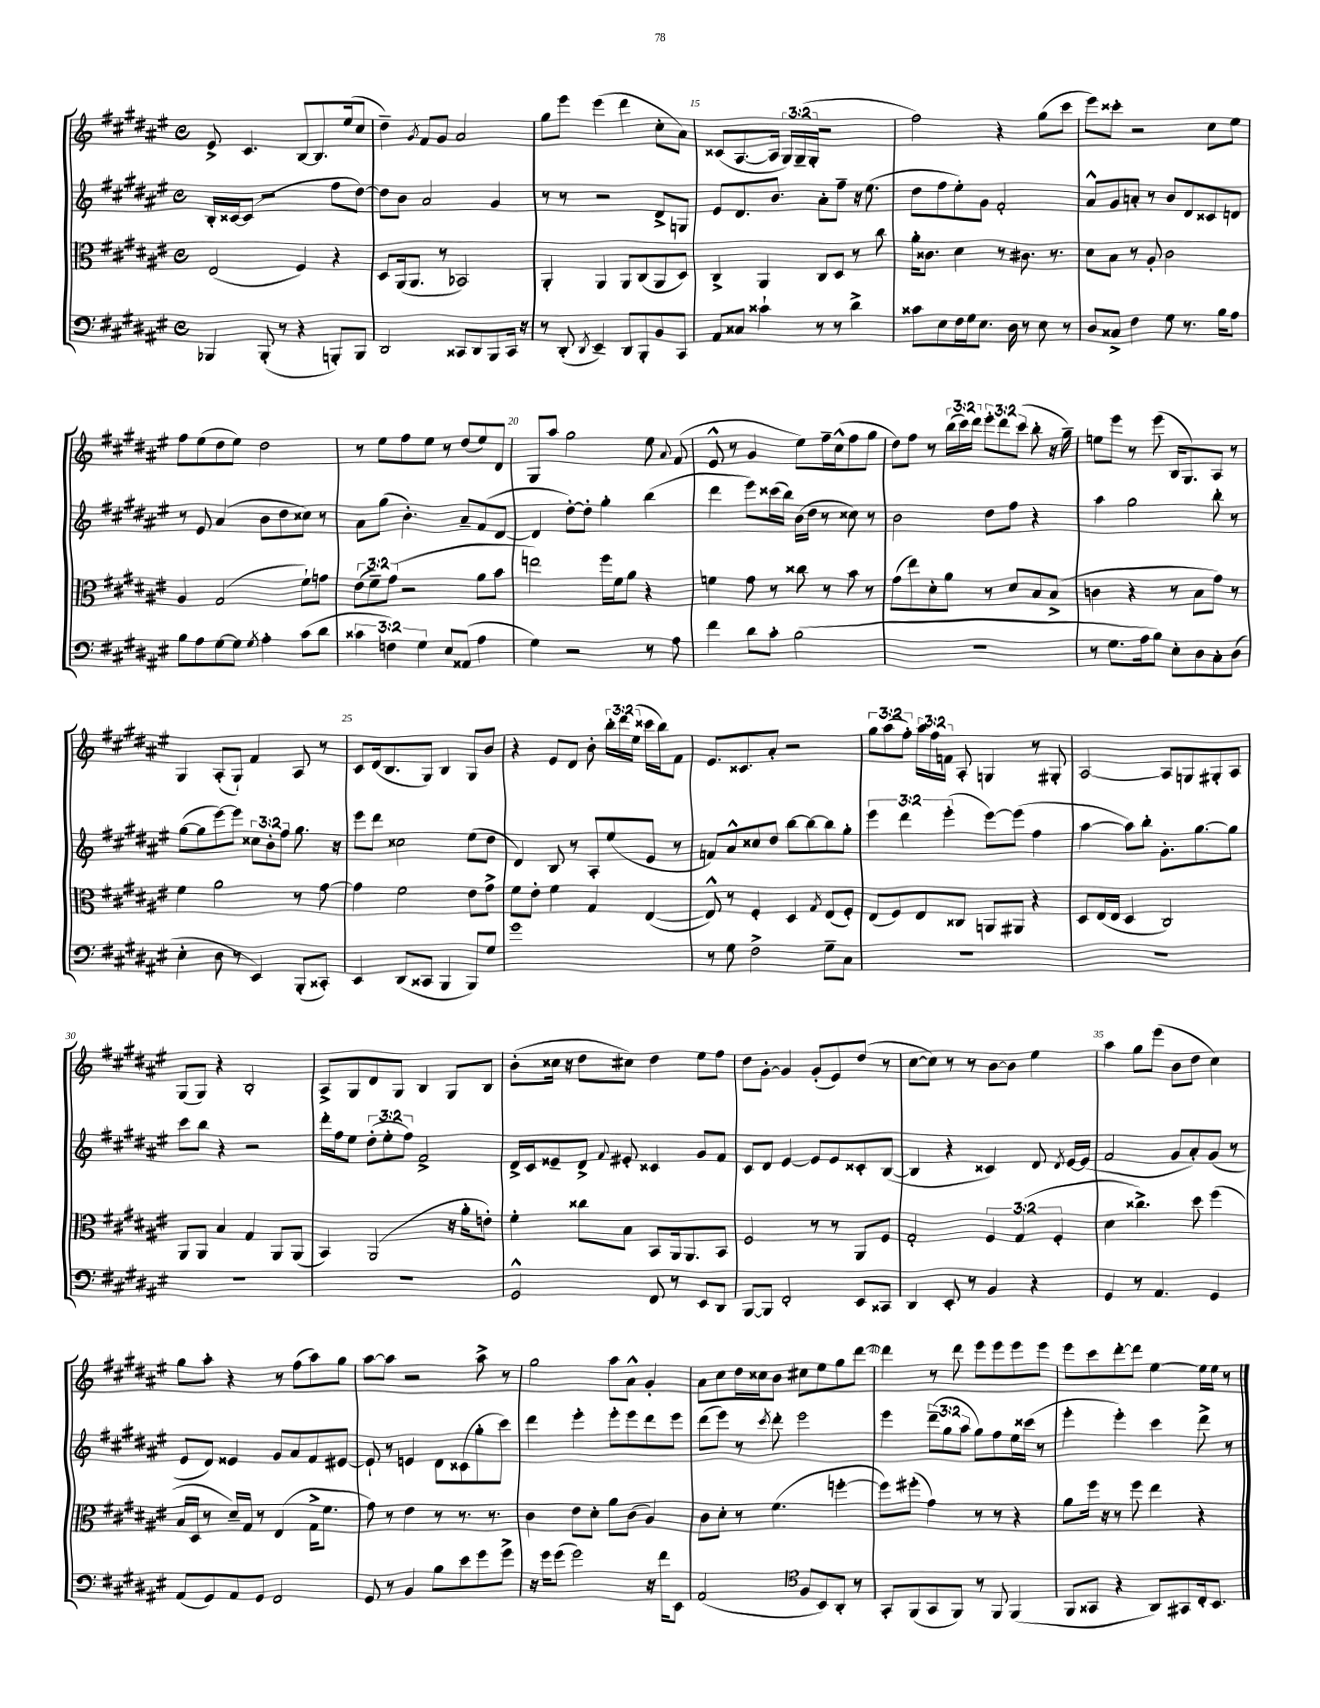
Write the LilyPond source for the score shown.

<<
\new StaffGroup <<
\new Staff = "s0" {
    \clef treble \key fis \major \defaultTimeSignature \time 4/4 \override Staff.TupletNumber.text = #tuplet-number::calc-fraction-text
    \autoBeamOff eis'8-> cis'4. b8[~ b8. eis''16( cis''8] |
    dis''4--) \acciaccatura { gis'8 } fis'8[ gis'8] ais'2 |
    gis''8[ eis'''8] eis'''4( dis'''4 cis''8[-. ais'8]) |
    cisis'8[( ais8.~ ais16] \tuplet 3/2 { gis16[) gis16--( gis16]-. } r2 |
    fis''2) r4 gis''8[( cis'''8] |
    eis'''8[) cisis'''8]-. r2 cis''8[ eis''8] |
    fis''8[ eis''8( dis''8 eis''8]) dis''2 |
    r8 eis''8[ fis''8 eis''8] r8 dis''8[( eis''8) dis'8] |
    gis8[ ais''8] gis''2 eis''8 \appoggiatura { ais'8 } fis'8( |
    eis'8-^ r8 gis'4 eis''8[) fis''16-- cis''16-^( fis''8 gis''8] |
    dis''8[) fis''8] r8 \tuplet 3/2 { b''16[( cis'''16) dis'''16] } \tuplet 3/2 { eis'''8[-. dis'''8 cis'''8]( } b''8-. r16 gis''16--) |
    e''8[ eis'''8] r8 eis'''8( b16[ gis8.) ais8] r8 |
    gis4 ais8[-.( gis8]-!) fis'4 ais8 r8 |
    cis'8[ dis'16( b8. gis8]) b4 gis8[ b'8] |
    r4 eis'8[ dis'8] b'8-. \tuplet 3/2 { b''16[-. dis'''16 eis''16]( } cisis'''16[ b''16) fis'8] |
    eis'8.[ cisis'8. ais'8]-. r2 |
    \tuplet 3/2 { gis''8[ ais''8( fis''8]-.) } \tuplet 3/2 { ais''16[ fis''16 f'16] } ais8-. g4 r8 gis8-. |
    ais2~ ais8[ g8 gis8-. ais8] |
    gis8[( gis8]) r4 b2-. |
    ais8[-> gis8 dis'8 gis8] b4 gis8[ b8] |
    b'8[-.( cisis''16] r16 dis''8[ cis''8]) dis''4 eis''8[ fis''8] |
    dis''8[ gis'8]~-. gis'4 gis'8[-.( eis'8) dis''8]( r8 |
    cis''8[~ cis''8]) r8 r8 b'8[~ b'8] eis''4 |
    ais''4 gis''8[ eis'''8]( b'8[ dis''8] cis''4) |
    gis''8[ ais''8]-. r4 r8 fis''8[( ais''8) gis''8] |
    ais''8[~ ais''8] r2 ais''8-> r8 |
    gis''2 ais''8[ ais'8]-^ gis'4-. |
    ais'8[ cis''8 dis''16 cisis''16 b'8] cis''8[ eis''8 gis''8 dis'''8]~ |
    dis'''4 r8 dis'''8 eis'''8[ eis'''8 eis'''8 eis'''8] |
    eis'''8[ cis'''8 dis'''8~-. dis'''8] eis''4~ eis''16[ eis''16] r8 \bar "|." |
}
\new Staff = "s1" {
    \clef treble \key fis \major \defaultTimeSignature \time 4/4 \override Staff.TupletNumber.text = #tuplet-number::calc-fraction-text
    \autoBeamOff b16[-. cisis'16~ cisis'8]( r2 fis''8[ dis''8]~) |
    dis''8[ b'8] ais'2 gis'4 |
    r8 r8 r2 dis'8[-> g8] |
    eis'8[ dis'8. b'8.] ais'8[-. fis''8]-- r16 eis''8.( |
    dis''8[ fis''8 eis''8-.) gis'8] fis'2-. |
    ais'8[-^ gis'8 a'8]-. r8 b'8[ dis'8 cisis'8 d'8] |
    r8 eis'8 ais'4( b'8[ dis''8 cisis''8]) r8 |
    ais'8[ gis''8]( b'4.-.) ais'8[-- fis'8( dis'8]~ |
    dis'4 dis''8[~-.) dis''8]-. gis''4-. b''4( |
    dis'''4 eis'''8[) cisis'''16( b''16]) b'16[( dis''16] r8 cisis''8) r8 |
    b'2 dis''8[ fis''8] r4 |
    ais''4 gis''2 b''8-. r8 |
    gis''8[~( gis''8 eis'''8~) eis'''8] \tuplet 3/2 { cisis''8[ b'8-. fis''8] } gis''8. r16 |
    eis'''8[ dis'''8] cisis''2 eis''8[( dis''8] |
    dis'4) b8 r8 ais8[-. eis''8( eis'8] r8 |
    f'8[) ais'8-^ cisis''8 dis''8] b''8[~ b''8~ b''8 gis''8]-. |
    \tuplet 3/2 { eis'''4 dis'''4 eis'''4-.( } eis'''8[~) eis'''8]( fis''4 |
    ais''4~ ais''8[) b''8]-. gis'8.[-. gis''8.~ gis''8] |
    cis'''8[ b''8] r4 r2 |
    dis'''16[-. fis''16 eis''8] \tuplet 3/2 { dis''8[-.( eis''8-. fis''8]) } fis'2-> |
    dis'16[-> cis'16 eisis'8-- dis'8]-> \appoggiatura { fis'8 } eis'8-. cisis'4 gis'8[ fis'8] |
    cis'8[ dis'8] eis'4~ eis'8[ eis'8 cisis'8-. b8]~( |
    b4 r4 cisis'4) dis'8 \acciaccatura { dis'8 } eis'16[~ eis'16]( |
    fis'2 gis'8[ ais'8-.) gis'8]( r8 |
    eis'8[ dis'8]) eisis'4 gis'8[ ais'8 fis'8 eis'8]~ |
    eis'8-! r8 e'4 dis'8[ cisis'8( gis''8-. cis'''8]) |
    dis'''4 eis'''4-. eis'''8[-. eis'''8 dis'''8 eis'''8] |
    dis'''8[( eis'''8]) r8 \acciaccatura { cis'''8 } dis'''8-. eis'''2 |
    eis'''4 \tuplet 3/2 { dis'''8[--( gis''8 ais''8] } gis''8[) fis''8 eis''16 cisis'''16]( r8 |
    eis'''4-. eis'''4-.) cis'''4 dis'''8-> r8 \bar "|." |
}
\new Staff = "s2" {
    \clef alto \key fis \major \defaultTimeSignature \time 4/4 \override Staff.TupletNumber.text = #tuplet-number::calc-fraction-text
    \autoBeamOff eis2( fis4) r4 |
    dis8[ ais,16( ais,8.] r8 bes,2) |
    ais,4-. ais,4 ais,8[ cis8( ais,8 dis8]) |
    cis4-> ais,4 cis8[ dis8] r8 cis''8 |
    ais'16[-. cisis'8.] dis'4 r8 cis'8. r8. |
    dis'8[ b8] r8 ais8-. cis'2 |
    ais4 gis2( fis'8[-!) g'8] |
    \tuplet 3/2 { eis'8[( fis'8--) gis'8]( } r2 ais'8[ b'8] |
    e''2) fis''16[ fis'16 ais'8] r4 |
    f'4 gis'8 r8 cisis''8 r8 b'8 r8 |
    gis'8[( eis''8) dis'8-. ais'8] r8 dis'8[ b8 b8]->( |
    c'4 r4 r8 b8[ gis'8]) r8 |
    fis'4 ais'2 r8 gis'8~ |
    gis'4 fis'2 eis'8[ gis'8]-> |
    fis'8[ eis'8]-. fis'4 gis4 eis4~( |
    eis8-^) r8 fis4-. dis4 \acciaccatura { gis8 } eis8[( fis8]-.) |
    eis8[( fis8) eis8 cisis8] a,8[ ais,8] r4 |
    dis8[ eis16( eis16] dis4 cis2) |
    ais,8[ ais,8] b4 gis4 ais,8[ ais,8]( |
    b,4) ais,2( r16 ais'16[-. e'8]-.) |
    fis'4-. cisis''8[ b8] b,8[ ais,16 ais,8. b,8] |
    fis2 r8 r8 ais,8[ fis8] |
    gis2-. \tuplet 3/2 { fis4 gis4( fis4-. } |
    dis'4 cisis''4.->) dis''8 fis''4( |
    b16[ dis16] r8 dis'16[--) gis16] r8 eis4( gis16[-> fis'8.] |
    gis'8) r8 eis'4 r8 r8. r8. |
    cis'4 eis'8[ dis'8]-. ais'8[ cis'8]( ais4) |
    cis'8[ dis'8]-. r8 fis'4.( f''4~-. |
    f''8[) fis''8]-.( gis'4) r8 r8 r4 |
    ais'8[ fis''16] r16 r8 fis''8 eis''4 r4 \bar "|." |
}
\new Staff = "s3" {
    \clef bass \key fis \major \defaultTimeSignature \time 4/4 \override Staff.TupletNumber.text = #tuplet-number::calc-fraction-text
    \autoBeamOff bes,,4 bes,,8-.( r8 r4 b,,8[-.) b,,8] |
    dis,2 cisis,8[ dis,8 b,,8 cisis,16] r16 |
    r8 dis,8-.( \acciaccatura { dis,8 } eis,4--) dis,8[ b,,8-. b,8 cis,8] |
    ais,8[ cisis8] cisis'4-! r8 r8 dis'4-> |
    cisis'8[ eis8 fis16 gis16 eis8.] dis16 r8 eis8 r8 |
    dis8[ cisis8]-> fis4 gis8 r8. b16[ ais8] |
    b8[ ais8 gis8~ gis8] \acciaccatura { gis8 } ais4-. cis'8[( dis'8] |
    \tuplet 3/2 { cisis'4 f4) gis4 } eis8[ aisis,8]( ais4 |
    gis4) r2 r8 ais8 |
    fis'4 dis'8[ cis'8]-. b2( |
    R1 |
    r8 gis8.[ ais16 b8]) eis8[-. dis8 cis8-. dis8]( |
    eis4-. dis8 r8 eis,4) b,,8[-.( cisis,8]-.) |
    eis,4 dis,8[( cisis,8] b,,4 b,,8[) gis8] |
    gis'1 |
    r8 gis8 fis2-> gis8[-- cis8] |
    R1 |
    R1 |
    R1 |
    R1 |
    gis,2-^ fis,8 r8 eis,8[ dis,8] |
    b,,8[~ b,,8] fis,2-. eis,8[ cisis,8] |
    dis,4 eis,8-. r8 b,4 r4 |
    gis,4 r8 ais,4. gis,4 |
    ais,8[( gis,8) ais,8 gis,8] fis,2 |
    gis,8 r8 b,4 b8[ eis'8 gis'8 gis'8]-> |
    r16 gis'16[ gis'8]( gis'2) r16 fis'16[ eis,8] |
    ais,2( \clef tenor fis8[ b,8) ais,8]-. r8 |
    gis,8[-. fis,8( gis,8 fis,8]) r8 fis,8 fis,4( |
    fis,8[ gisis,8] r4 ais,8[) gis,8 cis16-. b,8.] \bar "|." |
}
>>
>>
\layout { \context { \Score currentBarNumber = #12 \override BarNumber.break-visibility = ##(#f #t #t) barNumberVisibility = #(every-nth-bar-number-visible 5) } }
